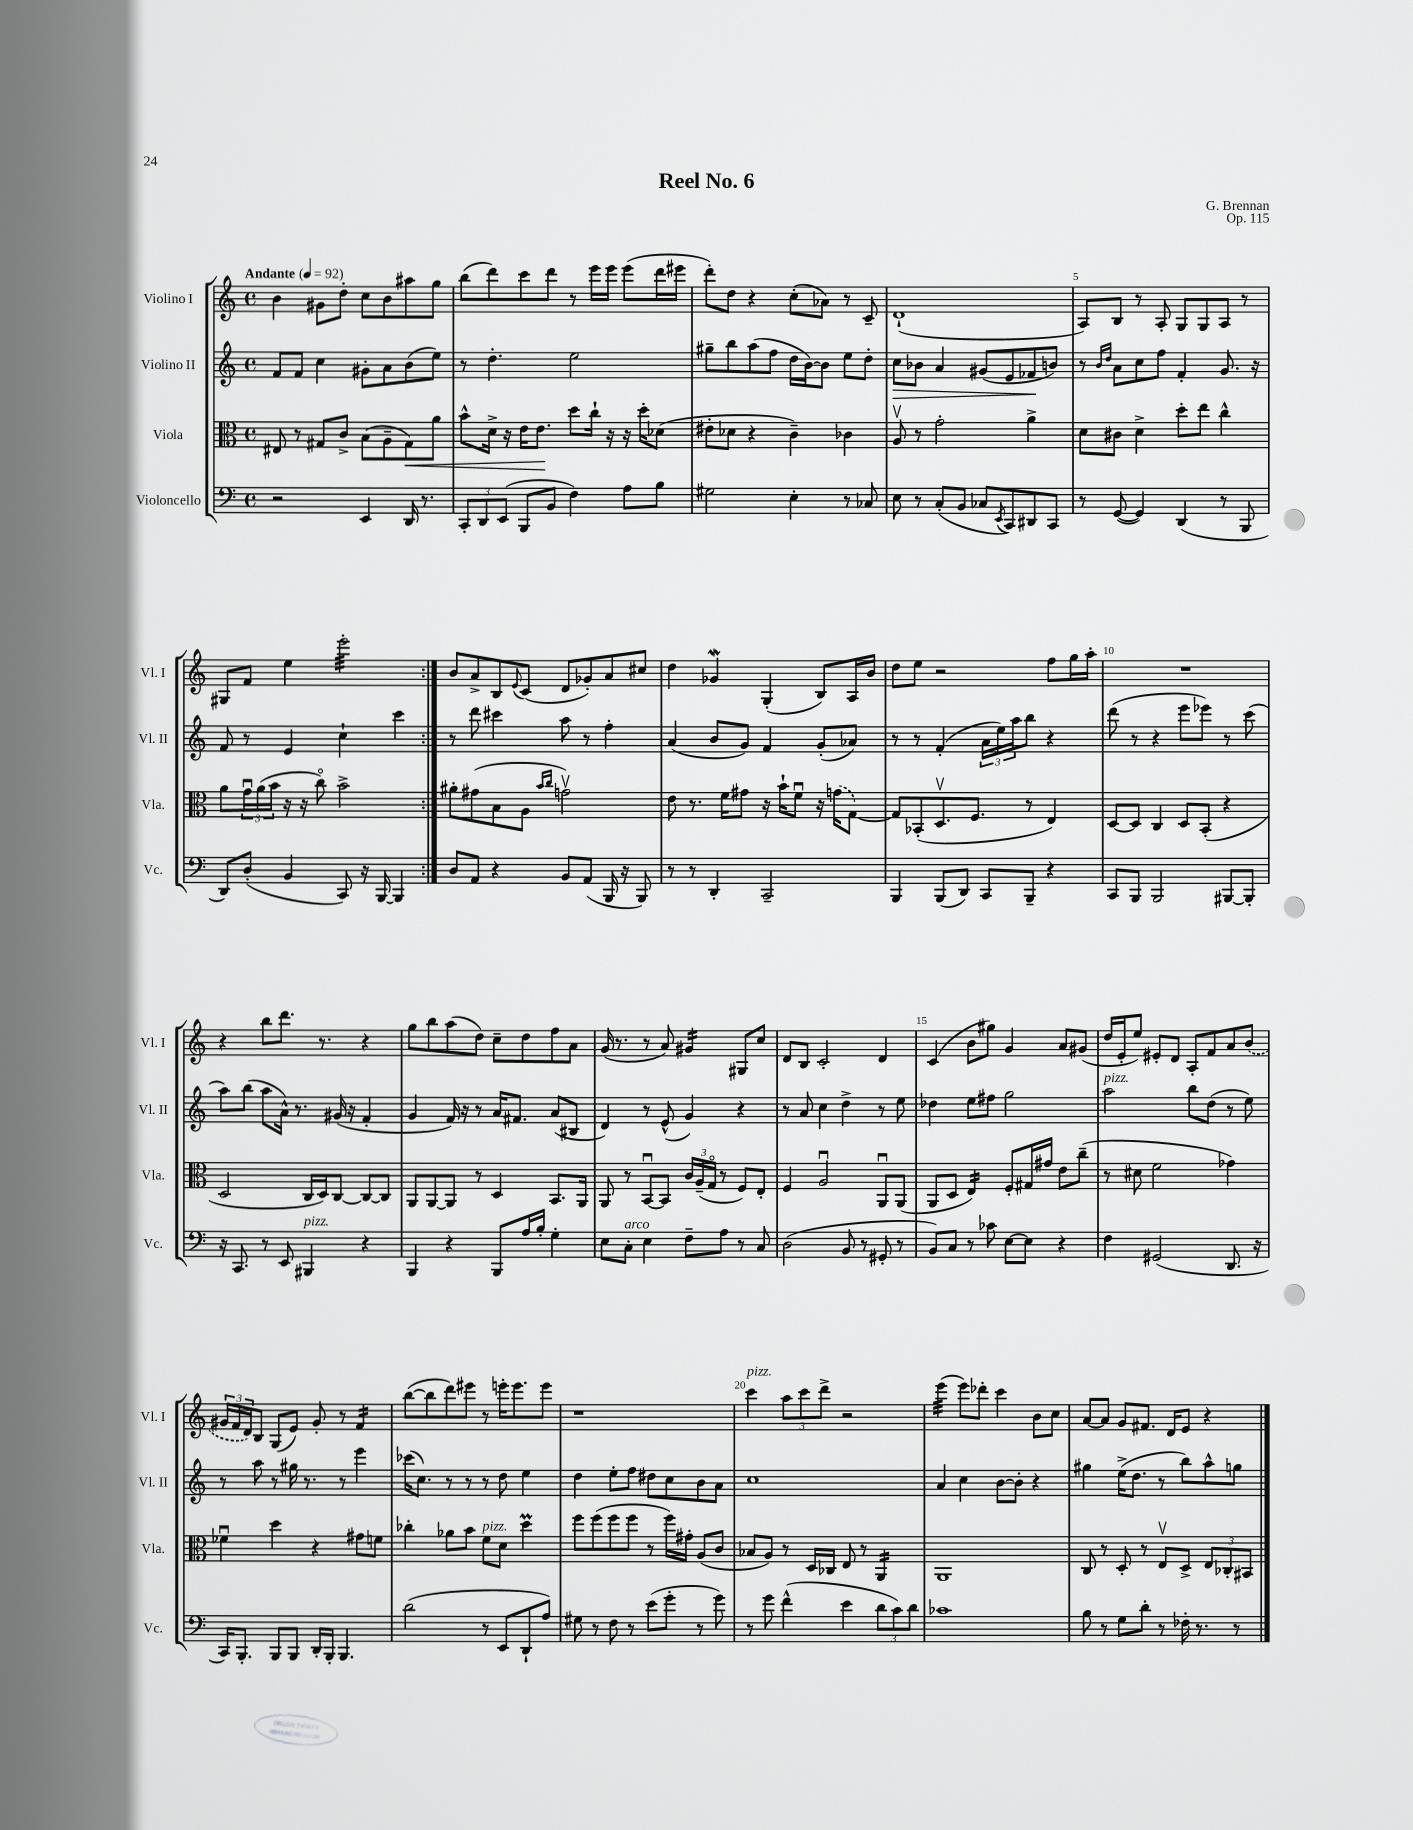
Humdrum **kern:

**kern	**kern	**kern	**kern
*staff4	*staff3	*staff2	*staff1
*clefF4	*clefC3	*clefG2	*clefG2
*k[]	*k[]	*k[]	*k[]
*M4/4	*M4/4	*M4/4	*M4/4
*met(c)	*met(c)	*met(c)	*met(c)
*MM92	*MM92	*MM92	*MM92
2r	8E#	8f	4b
.	8r	8f	.
.	8G#	4cc	8g#
.	8c^	.	8dd'
4EE	(8B	8g#'	8cc
.	8A~	8a	8b
16DD	8G#)	(8b	8aa#
8.r	.	.	.
.	8a	8ee)	8gg
=	=	=	=
12CC'	8b^^	8r	(8bb
12DD	.	.	.
.	16d^	4.dd'	8ddd)
(12EE	.	.	.
.	16r	.	.
8BBB	16e	.	8ccc
.	8.e	.	.
8BB	.	.	8ddd
4F)	8dd	2ee	8r
.	16cc`	.	16eee
.	16r	.	16eee
8A	16r	.	(8eee
.	16dd'	.	.
8B	(8d-	.	16ddd
.	.	.	16eee#
=	=	=	=
2G#	8e#'	8gg#~	8ddd')
.	8d-	8bb	8dd
.	4r	(8aa	4r
.	.	8ff	.
4E'	4c~)	16dd	(8cc'
.	.	[16b)	.
.	.	8b]	8a-)
8r	4c-	8ee	8r
8C-	.	8dd'	8c~
=	=	=	=
8E	8Av	8cc	(1d`
8r	8r	8b-	.
(8C'	2g'	4a	.
8BB	.	.	.
8C-	.	(8g#	.
8qEE	.	.	.
8CC)	.	8e	.
8DD#	4a^	8f-	.
8CC	.	8b)	.
=	=	=	=
8r	8d	8r	8A)
.	.	16qqb	.
.	.	16qqdd	.
([8GG	8c#	8a	8B
4GG])	4d^	8cc	8r
.	.	8ff	8A'
(4DD	8dd'	4f'	8G
.	8ee	.	8G
8r	4cc^^	8.g	8A
8BBB	.	.	8r
.	.	16r	.
=	=	=	=
8DD)	8a	8f	8G#
(8D'	24gu	8r	8f
.	(24a	.	.
.	24b	.	.
4BB	16r	4e	4ee
.	16r	.	.
.	8cco)	.	.
8CC)	2b^	4cc`	2eee'
16r	.	.	.
[16BBB	.	.	.
4BBB]	.	4ccc	.
=:|!	=:|!	=:|!	=:|!
8D	8a#'	8r	8b
8AA	(8g#	8ddd	8a^
4r	8B	4ccc#	8B
.	.	.	8qqe
.	8A	.	(8c
.	16qqb	.	.
.	16qqcc	.	.
8BB	2gv)	8aa	8d
(8AA	.	8r	8g-')
16BBB	.	4ff'	8a
16r	.	.	.
8BBB)	.	.	8cc#
=	=	=	=
8r	8e	(4a	4dd
8r	8.r	.	.
4DD'	.	8b	4g-
.	16f	.	.
.	8g#	8g)	.
2CC~	16r	4f	(4G'
.	16b`	.	.
.	8fu	.	.
.	16r	(8g'	8B)
.	(16g	.	.
.	[8G)	8a-)	16A
.	.	.	16b
=	=	=	=
4BBB	8G]	8r	8dd
.	(8BB-'	8r	8ee
(8BBB	8.Dv	(4f'	2r
8DD)	.	.	.
.	8.F	.	.
8CC	.	24a	.
.	.	24ee)	.
.	.	24aa	.
8BBB~	8r	8bb	.
4r	4E)	4r	8ff
.	.	.	16gg
.	.	.	16aa'
=	=	=	=
8CC	[8D	(8ddd	1r
8BBB	8D]	8r	.
2BBB	4C	4r	.
.	8D	8eee	.
.	(8BB'	8eee-)	.
[8BBB#	4r	8r	.
8BBB#']	.	(8ccc	.
=	=	=	=
16r	2D	8aa)	4r
8.CC	.	.	.
.	.	(8bb	.
8r	.	8aa	8bb
8EE	.	16a^^)	8.ddd
.	.	8.r	.
4BBB#	16C	.	.
.	16D)	.	8.r
.	[8C	(16g#	.
.	.	16r	.
4r	8C_	4f'	4r
.	8C]	.	.
=	=	=	=
4BBB	8AA	4g	8gg
.	[8AA	.	8bb
4r	8AA]	16f)	(8aa
.	.	16r	.
.	8r	8r	8dd)
8BBB	4D	16a	8cc~
.	.	8.f#	.
16A	.	.	8dd
16B'	.	.	.
4G'	8.BB	(8a	8ff
.	.	8B#	8a
.	16AA	.	.
=	=	=	=
8E	8AA	4d)	(16g
.	.	.	8.r
8C'	8r	.	.
4E	[8BBu	8r	8r
.	8BB]	(8e^^	8a)
8F~	24c	4g)	4g#
.	(24A~	.	.
.	24Go	.	.
8A	8r	.	.
8r	8F)	4r	8G#
8C	8E'	.	8cc
=	=	=	=
(2D	4F	8r	8d
.	.	8a	8B
.	2Au	4cc	2c'
8BB	.	4dd^	.
8r	.	.	.
8GG#'	8AAu	8r	4d
8r	(8AA	8ee	.
=	=	=	=
8BB)	8AA	4dd-	(4c
8C	8D	.	.
8r	4E)	8ee	8b
8c-	.	8ff#	8gg#)
[8E	8F'	2gg	4g
8E]	16G#	.	.
.	16g#	.	.
4r	8e	.	8a
.	(8cc~	.	(8g#
=	=	=	=
4F	8r	2aa	16dd
.	.	.	16e'
.	8d#	.	8ee)
(2GG#	2f	.	8e#'
.	.	.	8d
.	.	8bb	8A'
.	.	(8dd	8f
8.DD	4g-)	8r	8a
.	.	8ee)	(8b
16r	.	.	.
=	=	=	=
16CC)	4f-u	8r	24g#
.	.	.	24f
8.BBB'	.	.	.
.	.	.	24d)
.	.	8aa	8B
8BBB	4dd	8r	(8G
8BBB	.	16gg#	8e)
.	.	8.r	.
16DD'	4r	.	8g#'
16BBB'	.	.	.
4.BBB	.	8r	8r
.	8g#	4eee	4f
.	8f	.	.
=	=	=	=
(2d	4cc-'	(16ccc-	([8bb
.	.	8.cc)	.
.	.	.	8bb]
.	8a-	8r	8ddd)
.	8b	8r	8eee#
8r	8f	8r	8r
8EE	8d	8dd	16eee'
.	.	.	8.eee
8DD`	4dd	4ee	.
8A)	.	.	8eee
=	=	=	=
8G#	8ff	4dd	1r
8r	(8ff	.	.
8F	8ff	8ee'	.
8r	8ff	8ff	.
(8e	8r	8dd#	.
8g'	16ff)	8cc	.
.	16g#'	.	.
8r	(8A	8b	.
8g)	8c	8a	.
=	=	=	=
8r	8B-	1cc	4ccc
8g	8A)	.	.
(4f^^	8r	.	12aa
.	.	.	12ccc
.	16D	.	.
.	.	.	12ddd^
.	16C-	.	.
4e	8E	.	2r
.	8r	.	.
12d	4AA	.	.
12c)	.	.	.
12d	.	.	.
=	=	=	=
1c-	1AA	4a	(4eee
.	.	4cc	8eee)
.	.	.	8ddd-'
.	.	[8b	4ccc
.	.	8b']	.
.	.	4r	8b
.	.	.	8cc
=	=	=	=
8B	8C	4gg#	[8a
8r	8r	.	8a]
8G	8D'	(16ee^	8g
.	.	8.dd	.
8d'	8r	.	8.f#
8r	8Ev	8r	.
.	.	.	16d
16F-'	8D^	8bb)	8e
8.r	.	.	.
.	12E	8aa^^	4r
.	12C-'	.	.
8r	.	8gg	.
.	12BB#	.	.
==	==	==	==
*-	*-	*-	*-
